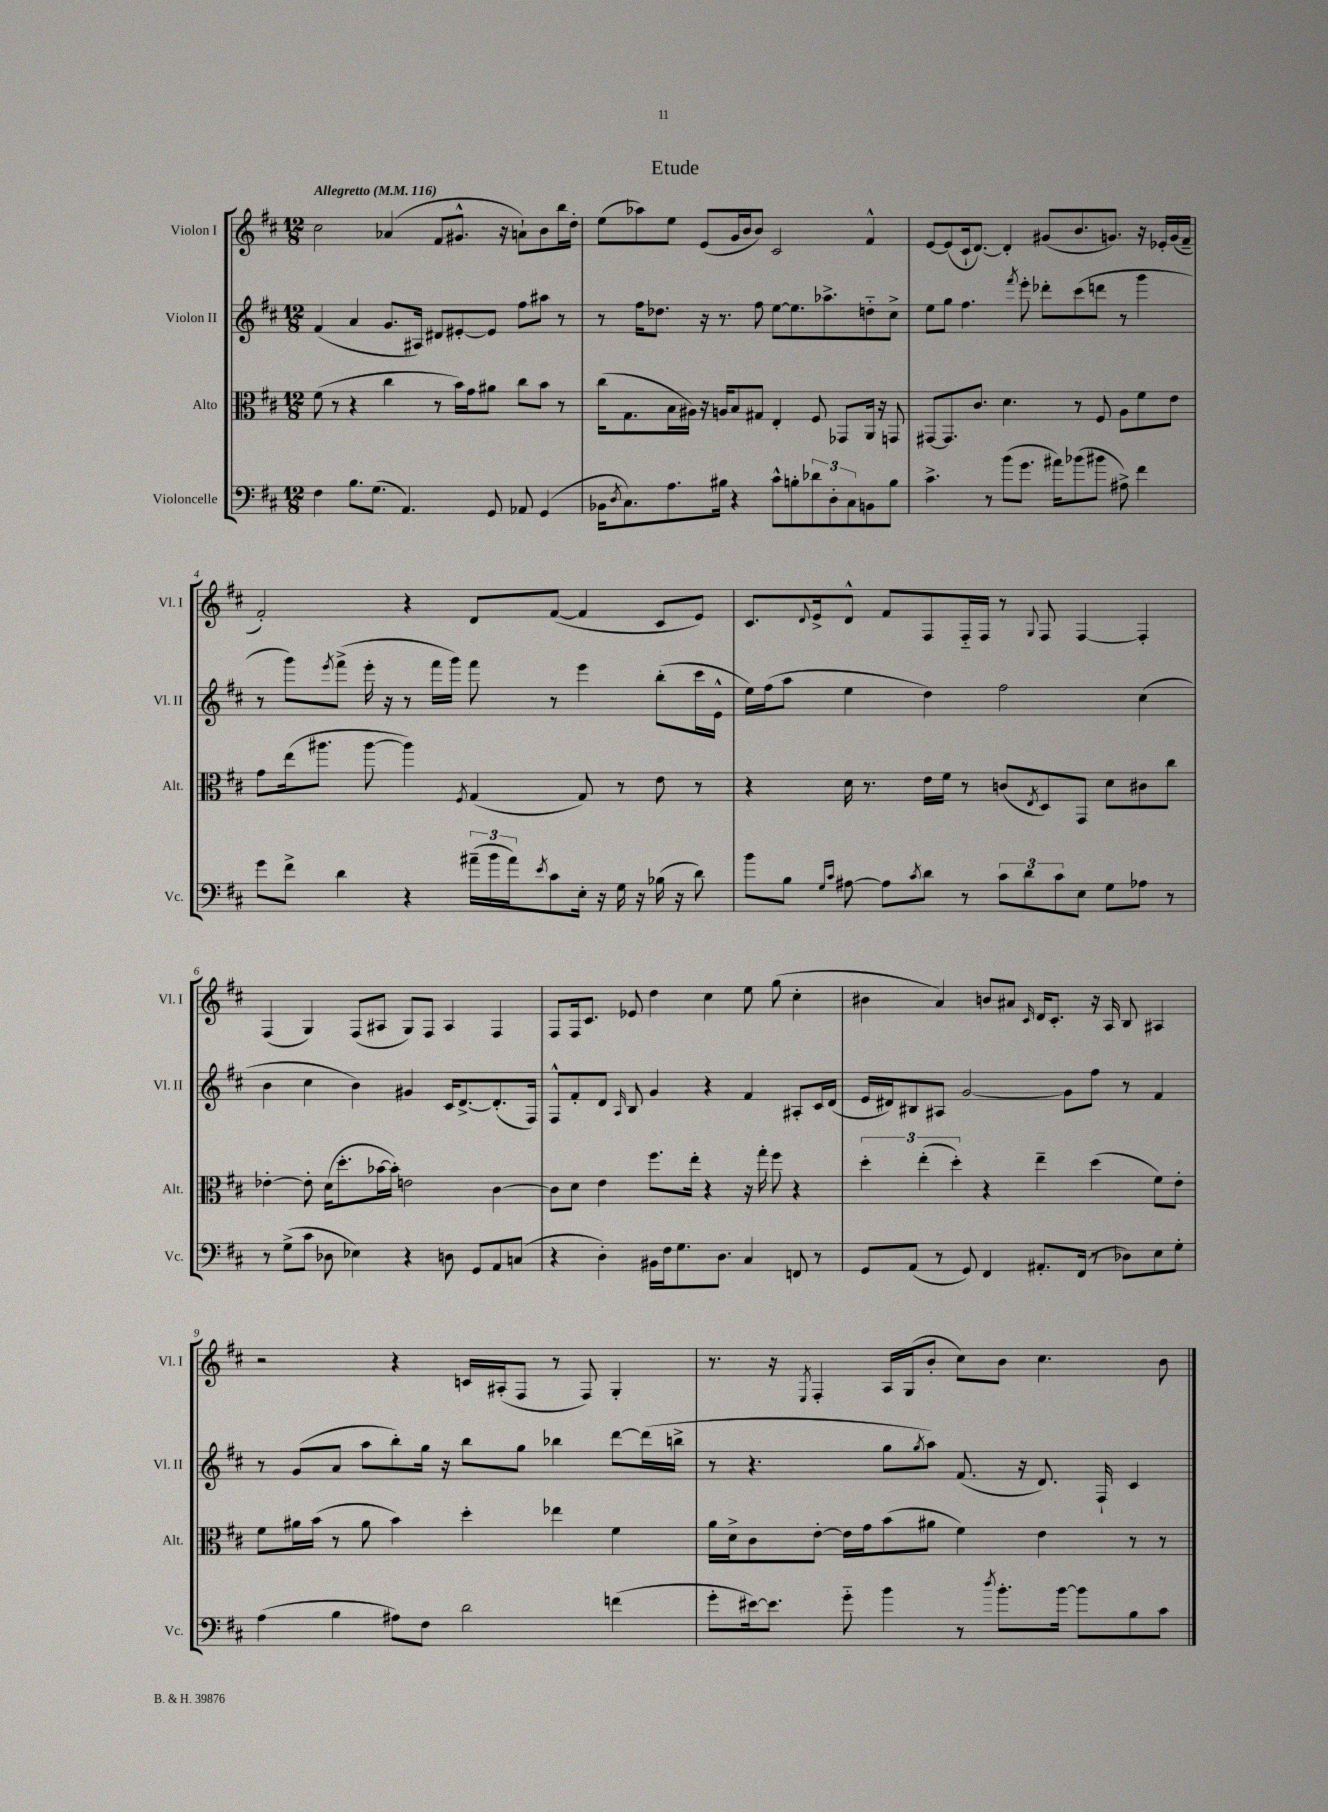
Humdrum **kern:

**kern	**kern	**kern	**kern
*staff4	*staff3	*staff2	*staff1
*clefF4	*clefC3	*clefG2	*clefG2
*k[f#c#]	*k[f#c#]	*k[f#c#]	*k[f#c#]
*M12/8	*M12/8	*M12/8	*M12/8
*MM116	*MM116	*MM116	*MM116
4F#	(8f#	(4f#	2cc#
.	8r	.	.
8.B	4r	4a	.
(8.G	.	.	.
.	4cc#	8.g	(4a-
4.AA)	.	.	.
.	.	16A#)	.
.	8r	8d#	8f#
.	16b)	[8e#'	8.g#^^
.	16g	.	.
8GG	8a#	8e#]	.
.	.	.	16r
8AA-	8cc#	8ff#	8a`)
(4GG	8b	8aa#	8b
.	8r	8r	16bb
.	.	.	16dd'
=	=	=	=
16BB-	(16cc#	8r	(8ee
8qD	.	.	.
8.C#)	8.G	.	.
.	.	16ff#	8aa-)
.	.	8.dd-	.
8.A	16B	.	8ee
.	16A#)	.	.
.	16r	16r	(8e
16B#	16A	8.r	.
4r	8B	.	16g
.	.	.	16b
.	8G#	8ff#	8b)
8c#^^	4E'	[8ee	2c#
8B'	.	8.ee]	.
12d-	8F#	.	.
.	.	8.aa-^	.
12D'	.	.	.
.	8GG-	.	.
12C#	.	.	.
8BB	16AA	8dd'~	4f#^^
.	16r	.	.
8B	8GG	8cc#^	.
=	=	=	=
4.c#^	[8GG#	8ee	[8e
.	8.GG#]	8gg	(8e]
.	.	4.ff#	16c#`
.	8.c#	.	[8.d)
8r	.	.	.
(8b	4.d	.	4d']
.	.	8qfff#	.
8.g	.	8eee'	.
.	.	8ddd-'	(8g#
16a#)	.	.	.
(8b-	8r	(8ccc#	8.b
8b#	8F#	8ddd	.
.	.	.	8.g)
8A#^)	8A	8r	.
4f#	8f#	4ggg	16r
.	.	.	16e-'
.	8e	.	(16g
.	.	.	16f#~
=	=	=	=
8g	8g	8r	2f#')
8f#^	(16ee	8ggg)	.
.	8.aa#	.	.
.	.	8qeee	.
4d	.	(8fff#^	.
.	[8aa#	16eee'	.
.	.	16r	.
4r	4aa#])	8r	4r
.	.	16fff#	.
.	.	16ggg)	.
.	8qF#	.	.
(24a#~	(4G	8fff#	8d
24b	.	.	.
24a#)	.	.	.
8qe	.	.	.
8c#	.	8r	([8f#
16E'	8G)	4eee	4f#]
16r	.	.	.
16G	8r	.	.
16r	.	.	.
(16B-	8e	(8bb'	8c#
16r	.	.	.
8d)	8r	16ccc#	8e)
.	.	16e^^	.
=	=	=	=
8b	4r	16ee)	8.c#
.	.	(16ff#	.
8B	.	8aa	.
.	.	.	8qqd
.	.	.	16e^
16qqG	.	.	.
16qqc#	.	.	.
[8A#	16d	4ee	8d^^
.	8.r	.	.
8A#]	.	.	8f#
8qc#	.	.	.
8d	16e	4dd)	8F#
.	16f#	.	.
8r	8r	.	16F#'~
.	.	.	16F#
12c#	(8c	2ff#	8r
12d	.	.	.
.	8qE	.	8qqG
.	8D)	.	8F#
12c#	.	.	.
8E	8GG	.	[4F#
8G	8d	.	.
8A-	8c#	(4cc#	4F#']
8r	8cc#	.	.
=	=	=	=
8r	[4e-'	4b	(4F#
(8G^	.	.	.
8c#	8e-']	4cc#	4G)
8D-	(16d	.	.
.	8.dd'	.	.
4E-)	.	4b)	(8F#
.	[16b-	.	8A#
.	16b-'])	.	.
4r	2e	4g#	8G)
.	.	.	8F#
8D	.	16c#	4A#
.	.	[8.d^	.
8GG	.	.	.
8AA	[4c#	(8.d']	4F#
(8C	.	.	.
.	.	16F#)	.
=	=	=	=
4r	8c#]	8F#^^	8F#
.	8d	8f#'	16F#
.	.	.	8.c#
4D')	4e	8d	.
.	.	16qqA	.
.	.	8B	8e-
16BB#	8.ff#	4g	4dd
16F#	.	.	.
8.G	.	.	.
.	16ee'	.	.
.	4r	4r	4cc#
8.D	.	.	.
4C#	16r	4f#	8ee
.	16gg'	.	.
.	8ff#	.	(8gg
8FF	4r	8A#'	4cc#'
8r	.	16c#	.
.	.	(16d	.
=	=	=	=
8GG	6dd'	16e	4b#
.	.	16d#)	.
(8AA	.	8B#	.
.	(6ee'	.	.
8r	.	8A#	4a)
.	6dd')	.	.
8GG)	.	[2g	.
4FF#	4r	.	8b
.	.	.	8a#
.	.	.	16qqc#
8.AA#'	4ee~	.	16d
.	.	.	8.c#'
.	.	8g]	.
(16FF#	.	.	.
8r	(4dd	8ff#	16r
.	.	.	16A
8D-)	.	8r	8B
8E	8f#)	4f#	4A#
8G'	8e'	.	.
=	=	=	=
(4A	8f#	8r	2r
.	16a#	(8g	.
.	(16b	.	.
4B	8r	8a	.
.	8a#	8aa	.
8A#)	4b)	8bb')	4r
8F#	.	16gg	.
.	.	16r	.
2d	4dd'	8bb	16c
.	.	.	(16A#'
.	.	8gg	8F#
.	4ee-	4bb-	8r
.	.	.	8F#)
(4f	4f#	[8ddd	4G'
.	.	(16ddd]	.
.	.	16bb^	.
=	=	=	=
8g'	16a	8r	8.r
.	16d^	.	.
[16e#)	8c#	4.r	.
8.e#]	.	.	16r
.	.	.	8qE
.	[8e'	.	4F#'
8g'~	16e]	.	.
.	16g	.	.
4b	(8b	8gg	16A
.	.	.	(16G
.	.	8qgg	.
.	8a#	8aa)	8b'
8r	4f#)	(8.f#	8cc#)
8qdd	.	.	.
8.b'	.	.	8b
.	.	16r	.
.	4e	8.d)	4.cc#
[16b	.	.	.
8b]	.	.	.
.	.	16F#`	.
8B	8r	4c#	.
8c#	8r	.	8b
==	==	==	==
*-	*-	*-	*-
